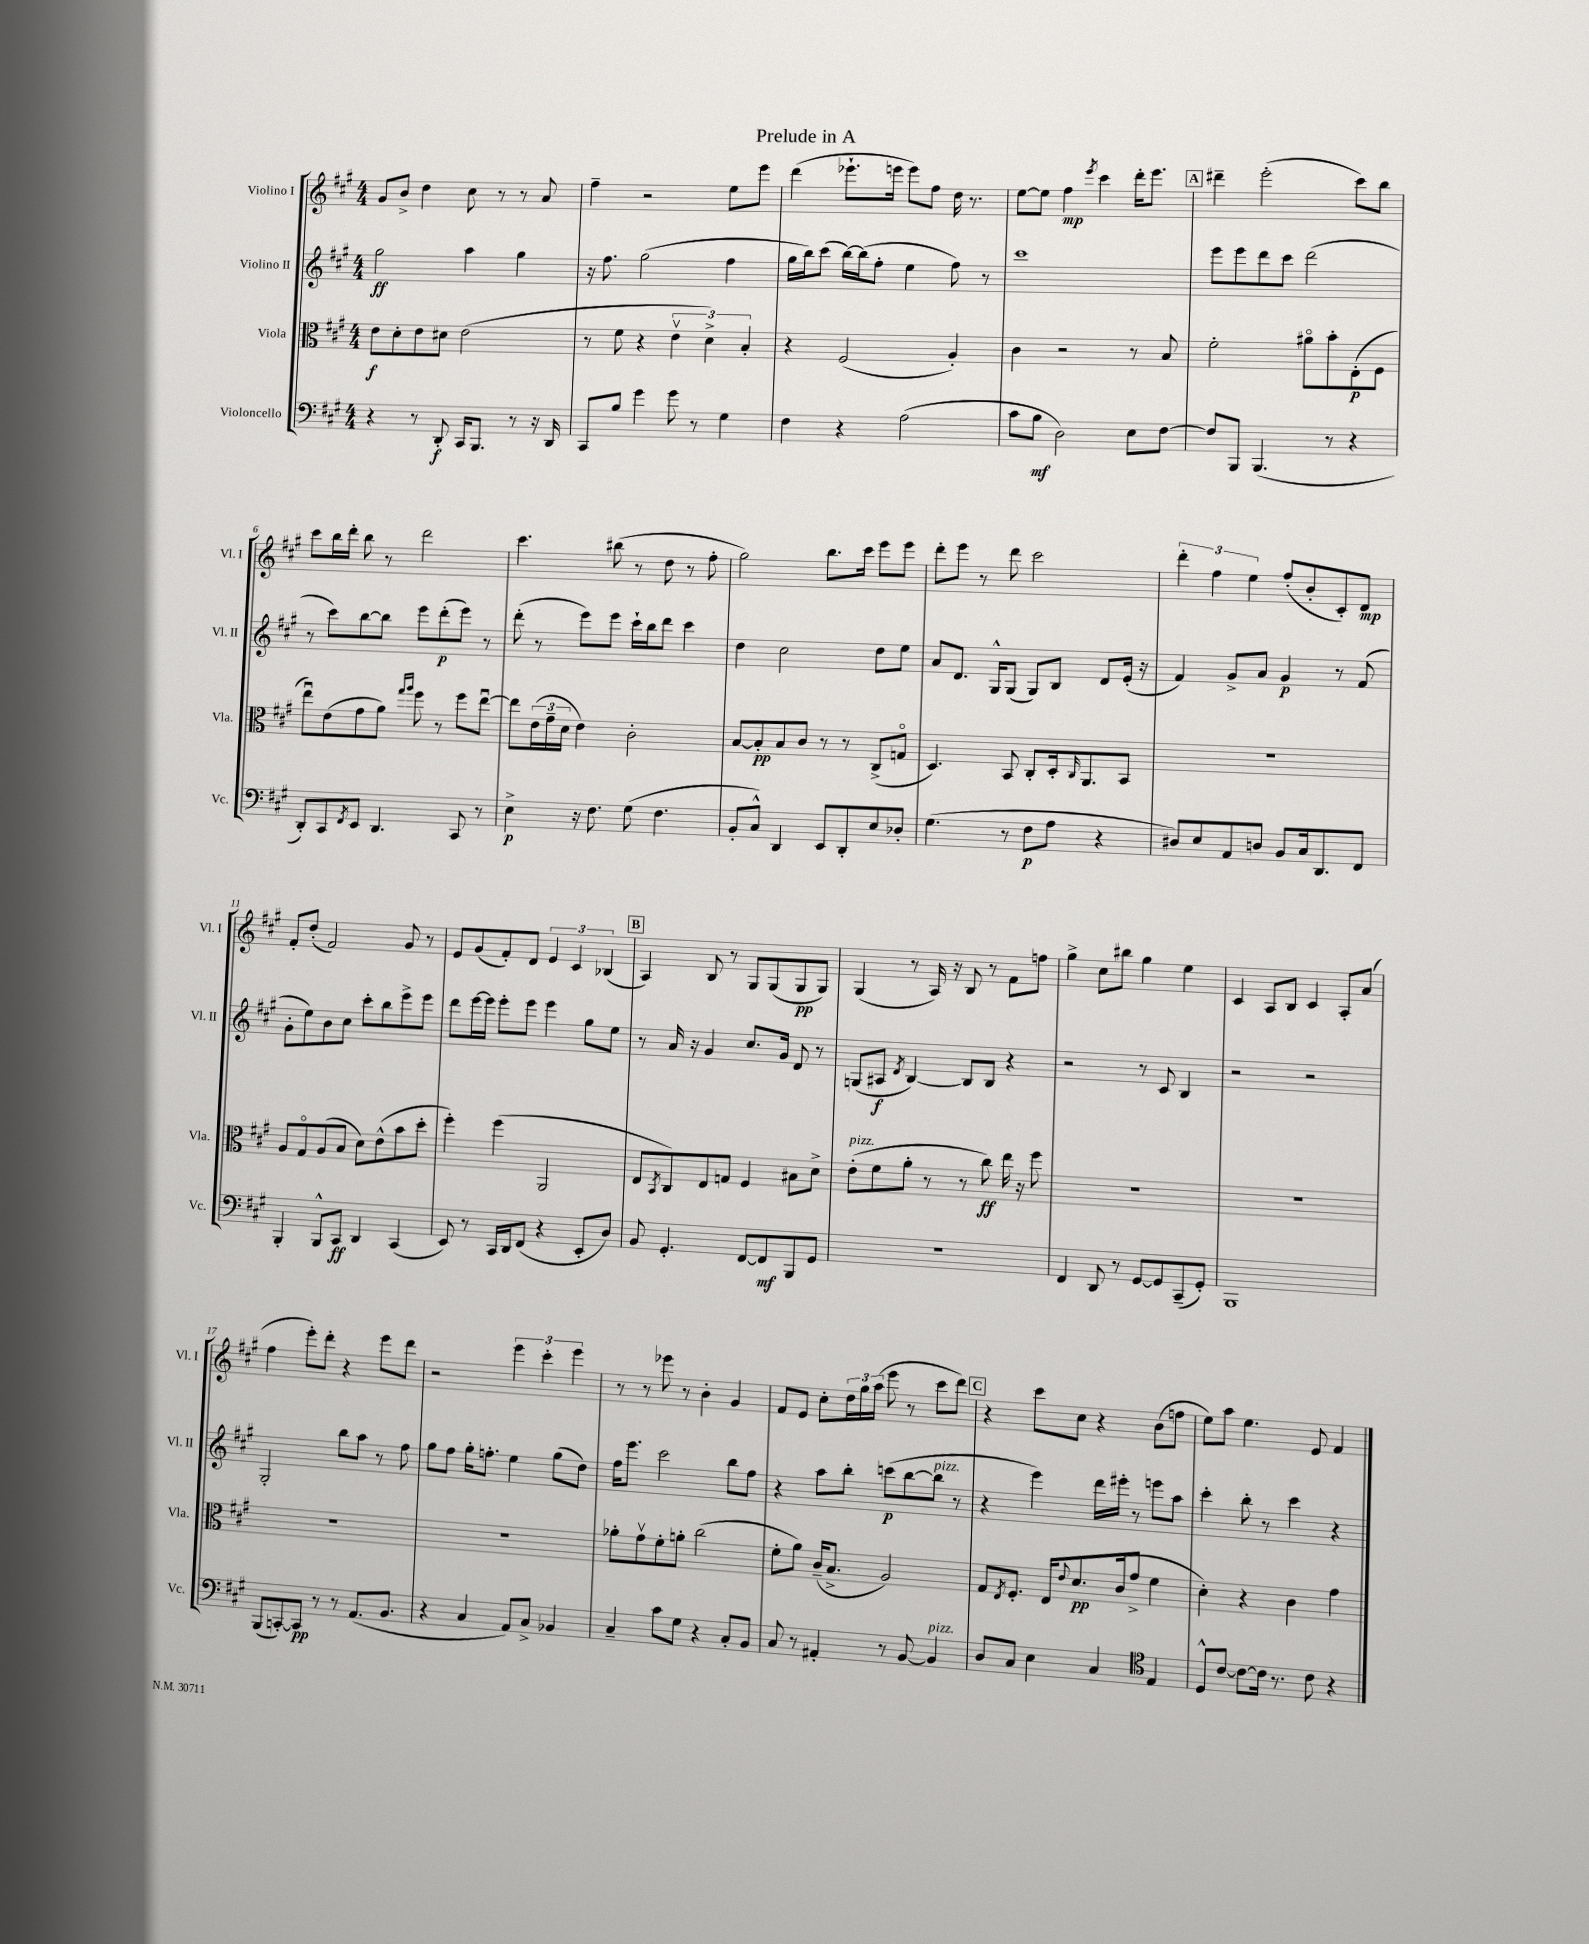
\header { title = "Prelude in A" }
<<
\new StaffGroup <<
\new Staff = "s0" \with { instrumentName = "Violino I" shortInstrumentName = "Vl. I" } {
    \clef treble \key a \major \numericTimeSignature \time 4/4
    gis'8 b'8-> d''4 cis''8 r8 r8 a'8 |
    fis''4-- r2 e''8 e'''8 |
    d'''4( ees'''8.-! e'''16 e'''8) fis''8 d''16 r8. |
    e''8~ e''8 fis''4\mp \acciaccatura { e'''8 } cis'''4 d'''16-. e'''8. |
    \mark \markup { \box "A" } dis'''4-- e'''2-.( cis'''8) b''8 |
    cis'''8 b''16 d'''16-. b''8 r8 d'''2 |
    cis'''4. bis''8( r8 d''8 r8 fis''8-. |
    gis''2) b''8. cis'''16 e'''8 e'''8 |
    d'''8-. e'''8 r8 d'''8 cis'''2 |
    \tuplet 3/2 { d'''4-. fis''4 e''4 } fis''8-.( b'8-. cis'8-.) d'8\mp |
    fis'8-. d''8-.( fis'2) gis'8 r8 |
    e'8 gis'8( fis'8-.) d'8 \tuplet 3/2 { e'4 cis'4 bes4( } |
    \mark \markup { \box "B" } a4) b8 r8 gis8 gis8( gis8\pp gis8) |
    gis4( r8 a16) r16 b8 r8 fis'8 f''8 |
    gis''4-> cis''8 bis''8 gis''4 e''4 |
    cis'4 a8 b8 cis'4 a8-. a'8( |
    fis''4 e'''8-.) d'''8-. r4 e'''8 d'''8 |
    r2 \tuplet 3/2 { e'''4 cis'''4-. e'''4 } |
    r8 r8 ees'''8 r8 b'4-. gis'4 |
    fis'8 e'8 cis''8-. \tuplet 3/2 { d''16 gis''16 a''16( } e'''8 r8 cis'''8 d'''8) |
    \mark \markup { \box "C" } r4 cis'''8 cis''8 r4 b'8( f''8 |
    e''8) a''8 e''4. e'8 fis'4 \bar "|." |
}
\new Staff = "s1" \with { instrumentName = "Violino II" shortInstrumentName = "Vl. II" } {
    \clef treble \key a \major \numericTimeSignature \time 4/4
    gis''2\ff a''4 gis''4 |
    r16 fis''8. gis''2( fis''4 |
    gis''16 b''16) cis'''8( b''16~) b''16( fis''8-. e''4 fis''8) r8 |
    cis'''1 |
    \mark \markup { \box "A" } e'''8 e'''8 d'''8 cis'''8 d'''2( |
    r8 cis'''8) b''8~ b''8 e'''8 d'''8-.\p( e'''8) r8 |
    d'''8-.( r8 e'''8) e'''8 cis'''16-! b''16 d'''8 cis'''4 |
    d''4 cis''2 d''8 e''8 |
    a'8 d'8. gis16-^ gis8( gis8) b8 d'8 e'16-.( r16 |
    fis'4) gis'8-> a'8 gis'4\p r8 fis'8( |
    gis'8-. e''8) b'8 cis''8 cis'''8-. b''8 e'''8-> e'''8 |
    d'''8 e'''16~ e'''16 e'''8-. e'''8 e'''4 gis''8 e''8 |
    \mark \markup { \box "B" } r8 a'16 r16 gis'4 cis''8. gis'16 d'8 r8 |
    g8( ais8\f \acciaccatura { d'8 } b4~) b8 b8 r4 |
    r2 r8 cis'8 b4 |
    r2 r2 |
    gis2-. b''8 a''8 r8 fis''8 |
    gis''8 fis''8 gis''16-. f''8.-. e''4 gis''8( d''8) |
    fis''16 e'''8. cis'''2 b''8 fis''8 |
    r4 a''8 b''8-. c'''8\p( b''8~ b''8^\markup { \italic "pizz." } r8 |
    \mark \markup { \box "C" } r4 e'''4) d'''16 eis'''16-. r8 e'''8 a''8 |
    cis'''4-. b''8-. r8 cis'''4 r4 \bar "|." |
}
\new Staff = "s2" \with { instrumentName = "Viola" shortInstrumentName = "Vla." } {
    \clef alto \key a \major \numericTimeSignature \time 4/4
    e'8\f d'8-. e'8 dis'8 e'2( |
    r8 fis'8 r4 \tuplet 3/2 { e'4\upbow d'4->) b4-. } |
    r4 fis2( a4-.) |
    cis'4 r2 r8 b8 |
    \mark \markup { \box "A" } fis'2-. ais'8\flageolet b'8-. e8-.\p( fis8 |
    e''8\downbow) e'8( gis'8 a'8) \grace { gis''16 a''16 } fis''8 r8 fis''8 e''8~\downbow |
    e''8 \tuplet 3/2 { e'16( gis'16-- d'16 } e'4) cis'2-. |
    b8~ b8-.\pp b8 cis'8 r8 r8 cis8->( g8\flageolet |
    d4.) b,8 cis8-. d16-. \grace { cis16 } a,8. b,8 |
    R1 |
    a8 gis8\flageolet a8( b8 d'8) e'8-^( b'8 d''8-. |
    fis''4-.) fis''4( a,2 |
    \mark \markup { \box "B" } e8 \acciaccatura { b,8 } cis8) e8 g8 fis4 bis8 d'8-> |
    e'8-.^\markup { \italic "pizz." }( fis'8 a'8-. r8 r8 cis''8\ff) e''16 r16 fis''8 |
    R1 |
    R1 |
    R1 |
    R1 |
    aes'8-. gis'8\upbow fis'8-. a'8-. cis''2( |
    fis'8-. a'8) cis'16--( b8.-> a2) |
    \mark \markup { \box "C" } gis8 \acciaccatura { e8 } fis8.-. e16 \appoggiatura { e'8 } d'8.\pp cis'16( gis'8-> fis'4 |
    d'4-.) r4 cis'4 gis'4 \bar "|." |
}
\new Staff = "s3" \with { instrumentName = "Violoncello" shortInstrumentName = "Vc." } {
    \clef bass \key a \major \numericTimeSignature \time 4/4
    r4 r8 d,8-.\f cis,16 b,,8. r8 r16 d,16 |
    cis,8 b8 gis'4 gis'8 r8 gis4 |
    fis4 r4 a2( |
    cis'8 b8\mf d2) e8 fis8~ |
    \mark \markup { \box "A" } fis8 b,,8 b,,4.( r8 r4 |
    d,8-.) cis,8 \acciaccatura { fis,8 } e,8 d,4. cis,8 r8 |
    e4->\p r16 fis8. gis8( fis4. |
    b,8-. cis8-^) d,4 e,8 d,8-. e8 des8-. |
    gis4.( r8 fis8\p a8 r4 |
    dis8) e8 a,8 d8 b,8 cis16 d,8. fis,8 |
    b,,4-. b,,8-^ cis,8\ff d,4 cis,4( |
    e,8) r8 cis,16 d,16 fis,8( r4 e,8-. d8) |
    \mark \markup { \box "B" } b,8 gis,4.-. fis,8~ fis,8\mf b,,8 gis,8 |
    R1 |
    fis,4 d,8 r8 gis,8~ gis,8 cis,8--( gis,8-.) |
    b,,1 |
    b,,8( c,8~-.) c,8\pp r8 r8 a,8.( b,8. |
    r4 cis4 a,8) cis8-> bes,4 |
    cis4-- cis'8 gis8 r4 cis8-. b,8 |
    cis8 r8 ais,4-. r8 b,8~ b,4^\markup { \italic "pizz." } |
    \mark \markup { \box "C" } d8 cis8 e4 cis4 \clef tenor e4 |
    d8-^ cis'8~ cis'8~ cis'16 r8. cis'8 r4 \bar "|." |
}
>>
>>
